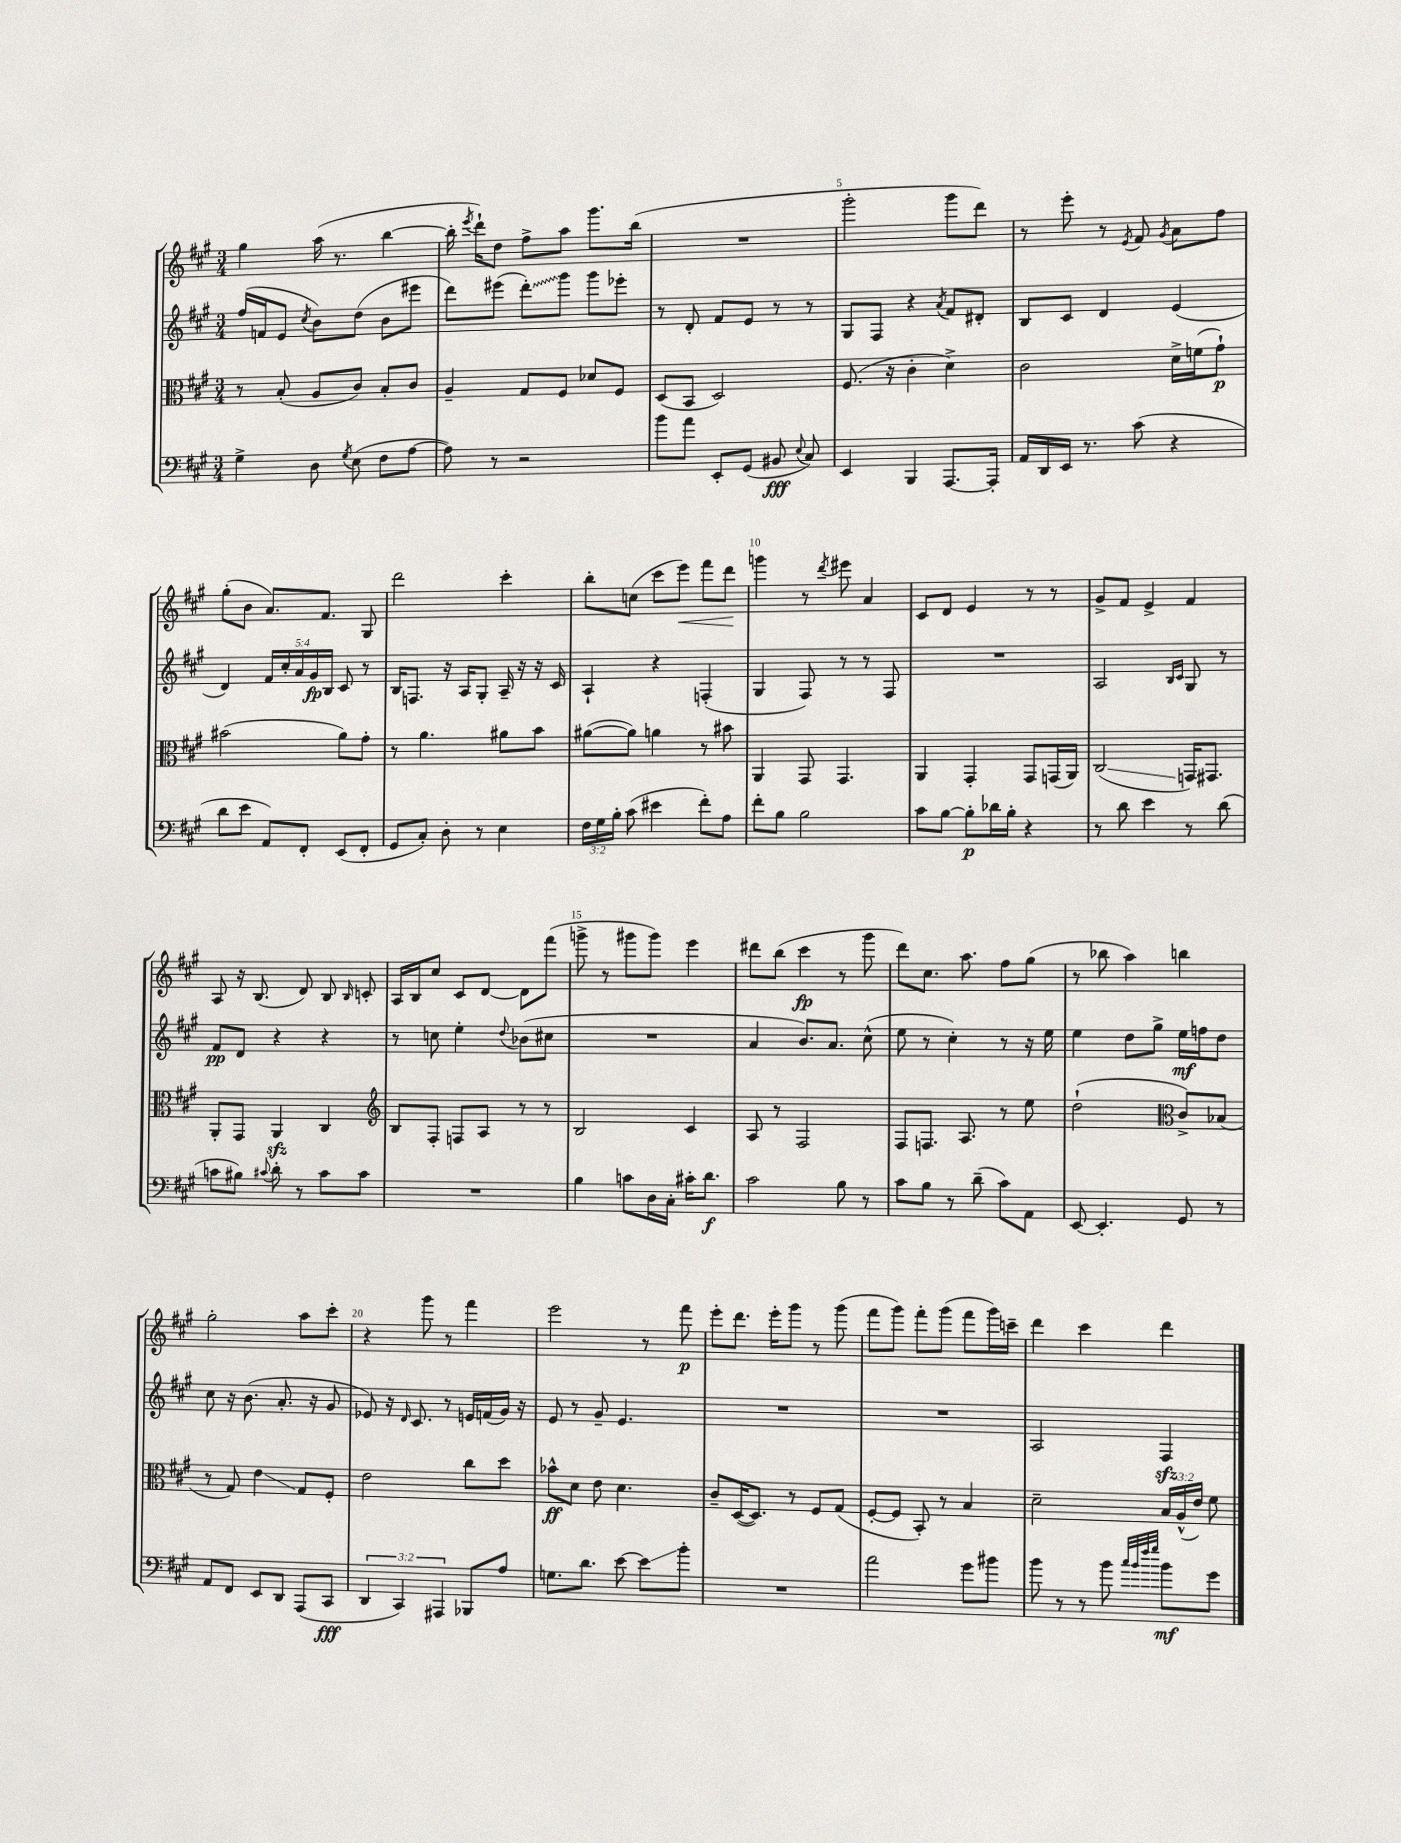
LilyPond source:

<<
\new StaffGroup <<
\new Staff = "s0" {
    \clef treble \key a \major \numericTimeSignature \time 3/4
    \autoBeamOff gis''4 a''16( r8. b''4~ |
    b''16-. \acciaccatura { e'''8 } d'''16[-!) d''8] fis''8[-> a''8] gis'''8.[ b''16]( |
    R2. |
    gis'''2-. gis'''8[ d'''8]) |
    r8 e'''8-. r8 \acciaccatura { e'8 } fis'8 \acciaccatura { gis'8 } a'8[ fis''8] |
    gis''8[-.( b'8] a'8.[) fis'8.] gis8 |
    d'''2 cis'''4-. |
    b''8[-. c''8]( cis'''8[ e'''8]\<) fis'''8[ d'''8]\! |
    g'''4 r8 \acciaccatura { d'''8 } eis'''8 a'4 |
    cis'8[ d'8] e'4 r8 r8 |
    gis'8[-> fis'8] e'4-> fis'4 |
    a8 r16 b8.( d'8) b8 \grace { b16 } c'8-. |
    a16[ b16 cis''8] cis'8[ d'8]~ d'8[ fis'''8]( |
    g'''8-> r8 gis'''8[ gis'''8]) e'''4 |
    dis'''8[ b''8]( cis'''4\fp r8 gis'''8 |
    d'''8[) cis''8.] a''8. fis''8[ gis''8]( |
    r8 bes''8 a''4) b''4 |
    gis''2-. a''8[ cis'''8]-. |
    r4 gis'''8 r8 fis'''4 |
    e'''2 r8 fis'''8\p |
    e'''8[-. d'''8.] e'''16[-. gis'''8] r8 gis'''8( |
    fis'''8[ gis'''8]) fis'''8[-. gis'''8]( fis'''8[ gis'''16) c'''16]-- |
    d'''4 cis'''4 d'''4 \bar "|." |
}
\new Staff = "s1" {
    \clef treble \key a \major \numericTimeSignature \time 3/4 \override Staff.TupletNumber.text = #tuplet-number::calc-fraction-text
    \autoBeamOff fis''16[( f'16 e'8] \acciaccatura { cis''8 } b'8[) d''8]( b'8[ eis'''8] |
    d'''8[) eis'''8]( \once \override Glissando.style = #'zigzag d'''8[-.\glissando) gis'''8] gis'''8[ ees'''8]-. |
    r8 d'8-. fis'8[ e'8] r8 r8 |
    gis8[ fis8] r4 \acciaccatura { a'8 } fis'8[ dis'8]-. |
    b8[ cis'8] d'4 e'4( |
    d'4) \tuplet 5/4 { fis'16[ cis''16-. a'16 gis'16\fp b16] } cis'8 r8 |
    b16[ f8.] r16 a16[ gis8]-. a16-- r16 r16 cis'16 |
    a4-! r4 f4-.( |
    gis4 fis8) r8 r8 fis8 |
    R2. |
    a2 \grace { b16[ cis'16] } gis8 r8 |
    fis'8[\pp d'8] r4 r4 |
    r8 c''8 e''4-. \appoggiatura { d''8 } bes'8[( cis''8] |
    R2. |
    a'4 b'8.[) a'8.] cis''8-^( |
    e''8 r8 cis''4-.) r8 r16 e''16 |
    e''4 d''8[ gis''8]-> e''16[\mf f''16 d''8] |
    cis''8 r16 b'8.( a'8.-. r16 gis'8 |
    ees'8) r16 \grace { d'16 } cis'8. r8 e'16[ f'16( gis'16]) r16 |
    e'8 r8 gis'8-- e'4. |
    R2. |
    R2. |
    a2 fis4\sfz \bar "|." |
}
\new Staff = "s2" {
    \clef alto \key a \major \numericTimeSignature \time 3/4 \override Staff.TupletNumber.text = #tuplet-number::calc-fraction-text
    \autoBeamOff r8 b8-.( a8[ cis'8]) b8[-. cis'8] |
    a4-- gis8[ fis8] des'8[ fis8] |
    d8[( b,8] d2) |
    fis8.( r16 cis'4-. d'4->) |
    cis'2 d'16[-> f'16( gis'8]-!\p) |
    bis'2( a'8[) gis'8]-. |
    r8 a'4. ais'8[ b'8] |
    ais'8[~( ais'8]) a'4 r8 bis'8 |
    a,4 gis,8 gis,4. |
    a,4 gis,4-. gis,8[ g,16( a,16]) |
    cis2\glissando( g,16[) gis,8.] |
    a,8[-. gis,8] a,4\sfz cis4 |
    \clef treble b8[ fis8]-. f8[ a8] r8 r8 |
    b2 cis'4 |
    a8 r8 fis2 |
    fis8[ f8.] a8. r8 e''8 |
    d''2-!( \clef alto cis'8[->) bes8]( |
    r8 gis8) e'4\glissando gis8[ fis8]-. |
    e'2 cis''8[ d''8] |
    bes'8[-^\ff d'8] e'8 d'4. |
    cis'8[-- d16~( d8.]) r8 fis8[ gis8]( |
    fis8[~-. fis8] b,8-.) r8 b4 |
    d'2-- \tuplet 3/2 { b16[ a16-^( e'16]) } fis'8 \bar "|." |
}
\new Staff = "s3" {
    \clef bass \key a \major \numericTimeSignature \time 3/4 \override Staff.TupletNumber.text = #tuplet-number::calc-fraction-text
    \autoBeamOff gis4-> d8 \acciaccatura { gis8 } e8( fis8[ a8]~ |
    a8) r8 r2 |
    b'8[ a'8] e,8[-. gis,8]( bis,8\fff \appoggiatura { e8 } cis8) |
    e,4 b,,4 a,,8.[~ a,,16]-. |
    a,16[ d,16 e,16] r8. cis'8( r4 |
    d'8[ e'8] a,8[) fis,8]-. e,8[( fis,8]-. |
    gis,8[ cis8]-.) d8-. r8 e4 |
    \tuplet 3/2 { fis16[ gis16 b16]-. } cis'8( eis'4 fis'8[-.) a8] |
    fis'8[-. b8] b2 |
    cis'8[ b8]~ b8[-.\p des'16 b16]-. r4 |
    r8 d'8 e'4 r8 d'8( |
    c'8[ bis8]) \appoggiatura { cis'8 } d'8-. r8 cis'8[ cis'8] |
    R2. |
    b4 c'8[ d16 cis16]-. cis'16[-. d'8.]\f |
    cis'2 b8 r8 |
    cis'8[ b8] r8 d'8--( cis'8[) a,8] |
    e,8~ e,4.-. gis,8 r8 |
    a,8[ fis,8] e,8[ d,8] a,,8[( cis,8]\fff |
    \tuplet 3/2 { d,4 cis,4) ais,,4 } bes,,8[ a8] |
    g8.[ d'8.] e'8~ e'8[\glissando b'8]-. |
    R2. |
    a'2 gis'8[ bis'8] |
    b'8 r8 r8 b'8 \grace { cis''32[ b'32 fis''32 gis''32] } b'8[\mf gis'8] \bar "|." |
}
>>
>>
\layout { \context { \Score currentBarNumber = #2 \override BarNumber.break-visibility = ##(#f #t #t) barNumberVisibility = #(every-nth-bar-number-visible 5) } }
